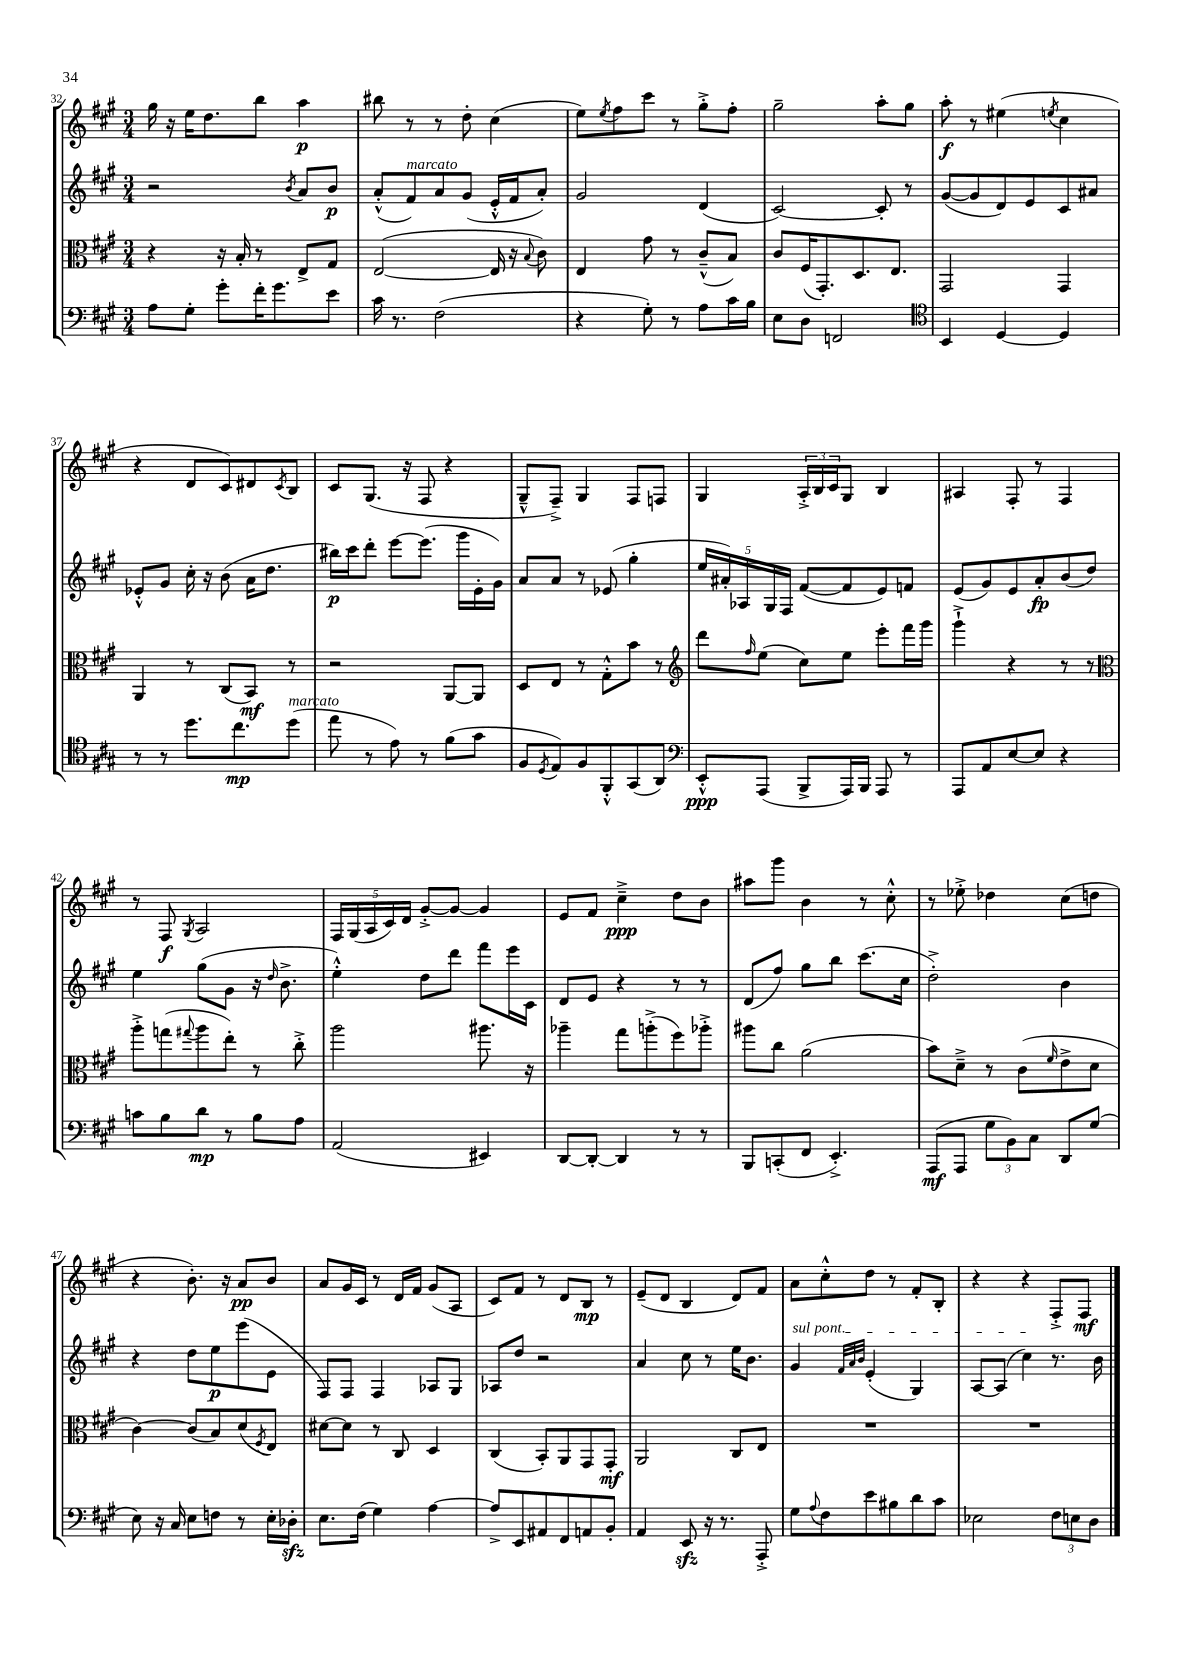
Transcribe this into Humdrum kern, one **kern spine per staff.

**kern	**kern	**kern	**kern
*staff4	*staff3	*staff2	*staff1
*clefF4	*clefC3	*clefG2	*clefG2
*k[f#c#g#]	*k[f#c#g#]	*k[f#c#g#]	*k[f#c#g#]
*M3/4	*M3/4	*M3/4	*M3/4
8A\L	4r	2r	16gg#\
.	.	.	16r
8G#'\J	.	.	16ee\LK
.	.	.	8.dd\
8g#'\L	16r	.	.
.	16B'/	.	.
16f#'\K	8r	.	8bb\J
8.g#\	.	.	.
.	.	8qb/	.
.	8E^/L	8a/L	4aa\
8e\J	8G#/J	8b/J	.
=	=	=	=
16c#\	([2E/	(8a'^^/L	8bb#\
8.r	.	.	.
.	.	8f#/)	8r
(2F#\	.	8a/	8r
.	.	(8g#/J	8dd'\
.	16E/]	16e'^^/LL	(4cc#\
.	16r	16f#/J	.
.	8qqB/	.	.
.	8c#\)	8a'/J)	.
=	=	=	=
4r	4E/	2g#/	8ee\L)
.	.	.	8qee/
.	.	.	8ff#\
8G#'\)	8g#\	.	8ccc#\J
8r	8r	.	8r
8A\L	(8c#~^^/L	(4d/	8gg#'^\L
16c#\L	8B/J)	.	8ff#'\J
16B\JJ	.	.	.
=	=	=	=
8E\L	8c#/L	[2c#/)	2gg#~\
8D\J	(16F#/K	.	.
.	8.GG#'/)	.	.
2FF/	.	.	.
.	8.D/	.	.
.	.	8c#'/]	8aa'\L
.	8.E/J	.	.
.	.	8r	8gg#\J
=	=	=	=
*clefC4	*	*	*
4BB/	2GG#/	([8g#/L	8aa'\
.	.	8g#/]	8r
[4D/	.	8d/)	(4ee#\
.	.	8e/	.
.	.	.	8qee/
4D/]	4GG#/	8c#/	4cc#\
.	.	8a#/J	.
=	=	=	=
8r	4AA/	8e-'^^/L	4r
8r	.	8g#/J	.
8.dd\L	8r	16cc#'\	8d/L
.	.	16r	.
.	(8C#/L	(8b\	8c#/)
8.cc#\	.	.	.
.	8BB/J)	16a\LK	8d#/
.	.	8.dd\J	.
.	.	.	8qc#/
(8dd\J	8r	.	8B/J
=	=	=	=
8ee\	2r	16bb#\LL)	8c#/L
.	.	16ccc#\J	.
8r	.	8ddd'\J	(8.G#/J
8e\)	.	[8eee\L	.
.	.	.	16r
8r	.	(8.eee\]J	8F#/
(8f#\L	[8AA/L	.	4r
.	.	16ggg#\LL	.
8g#\J	8AA/]J	16e'\	.
.	.	16g#\JJ)	.
=	=	=	=
8F#/L	8D/L	8a/L	8G#~^^/L
8qD/	.	.	.
8E/)	8E/J	8a/J	8F#~^/J)
8F#/	8r	8r	4G#/
8FF#'^^/	8G#'^^\L	(8e-/	.
(8GG#/	8b\J	4gg#'\	8F#/L
8AA/J)	8r	.	8F/J
=	=	=	=
*clefF4	*clefG2	*	*
8EE'^^/L	8ddd\L	20ee/LL	4G#/
.	.	20a#'/)	.
.	.	20A-/	.
.	16qqff#/	.	.
(8AAA/J	(8ee\J	.	.
.	.	20G#/	.
.	.	20F#/JJ	.
8BBB^/L	8cc#\L)	([8f#/L	24A'^/LL
.	.	.	24B/
.	.	.	24c#/J
16AAA/L)	8ee\J	8f#/]	8G#/J
16BBB/JJ	.	.	.
8AAA/	8eee'\L	8e/)	4B/
8r	16fff#\L	8f/J	.
.	16ggg#\JJ	.	.
=	=	=	=
8AAA/L	4ggg#`^\	(8e/L	4A#/
8AA/	.	8g#/)	.
[8E/	4r	8e/	8F#'/
8E/]J	.	8a'/	8r
4r	8r	(8b/	4F#/
.	8r	8dd/J)	.
=	=	=	=
*	*clefC3	*	*
8c\L	8aa'^\L	4ee\	8r
8B\	(8gg\	.	8F#/
.	8qqgg#/	.	8qG#/
8d\J	8aa\	(8gg#\L	2A/
8r	8ee'\J)	8g#\J	.
8B\L	8r	16r	.
.	.	16qqdd/	.
.	.	8.b^\	.
8A\J	8cc#'^\	.	.
=	=	=	=
(2AA/	2aa\	4ee'^^\)	20F#/LL
.	.	.	(20G#/
.	.	.	20A/
.	.	.	20c#/)
.	.	.	20d/JJ
.	.	8dd\L	[8g#'^/L
.	.	8ddd\J	8g#/_J
4EE#/)	8.aa#\	8fff#\L	4g#/]
.	.	16eee\L	.
.	16r	16c#\JJ	.
=	=	=	=
[8DD/L	4aa-~\	8d/L	8e/L
8DD'/_J	.	8e/J	8f#/J
4DD/]	8gg#\L	4r	4cc#~^\
.	(8aa'^\	.	.
8r	8ff#\)	8r	8dd\L
8r	8aa-'^\J	8r	8b\J
=	=	=	=
8BBB/L	8aa#\L	(8d/L	8aa#\L
(8CC'/	8cc#\J	8ff#/J)	8ggg#\J
8FF#/J	(2a\	8gg#\L	4b\
4.EE'^/)	.	8bb\J	.
.	.	(8.ccc#\L	8r
.	.	.	8cc#'^^\
.	.	16cc#\Jk	.
=	=	=	=
(8AAA/L	8b\L)	2dd'^\)	8r
8AAA/J	8d~^\J	.	8ee-'^\
12G#\L	8r	.	4dd-\
12BB\)	.	.	.
.	(8c#\L	.	.
12C#\J	.	.	.
.	16qqf#/	.	.
8DD/L	8e^\	4b\	(8cc#\L
(8G#/J	8d\J	.	8dd\J
=	=	=	=
8E\)	[4c#\)	4r	4r
16r	.	.	.
16C#/	.	.	.
8E\L	(8c#/]L	8dd\L	8.b'\)
8F\J	8B/)	8ee\	.
.	.	.	16r
8r	(8d/	(8eee\	8a/L
.	8qF#/	.	.
16E'\LL	8E/J)	8e\J	8b/J
16D-'\JJ	.	.	.
=	=	=	=
8.E\L	[8d#\L	8F#/L)	8a/L
.	8d#\]J	8F#/J	16g#/L
(16F#\Jk	.	.	16c#/JJ
4G#\)	8r	4F#/	8r
.	8C#/	.	16d/LL
.	.	.	16f#/JJ
[4A\	4D/	8A-/L	(8g#/L
.	.	8G#/J	8A/J
=	=	=	=
8A^/]L	(4C#/	8A-/L	8c#/L)
8EE/	.	8dd/J	8f#/J
8AA#/	8BB'/L)	2r	8r
8FF#/	8AA/	.	8d/L
8AA/	8GG#/	.	8B/J
8BB'/J	8GG#'/J	.	8r
=	=	=	=
4AA/	2AA/	4a/	(8e~/L
.	.	.	8d/J
8EE/	.	8cc#\	4B/
16r	.	8r	.
8.r	.	.	.
.	8C#/L	16ee\LK	8d/L)
.	.	8.b\J	.
8AAA'^/	8E/J	.	8f#/J
=	=	=	=
8G#\L	2.r	4g#/	8a\L
8qqA/	.	.	.
8F#\	.	.	8cc#'^^\
.	.	32qqf#/LLL	.
.	.	32qqa/	.
.	.	32qqb/JJJ	.
8e\	.	(4e'/	8dd\J
8B#\	.	.	8r
8d\	.	4G#/)	8f#'/L
8c#\J	.	.	8B'/J
=	=	=	=
2E-\	2.r	[8A/L	4r
.	.	(8A/]J	.
.	.	4cc#\)	4r
12F#\L	.	8.r	8F#'^/L
12E\	.	.	.
.	.	.	8F#/J
12D\J	.	.	.
.	.	16b\	.
==	==	==	==
*-	*-	*-	*-
